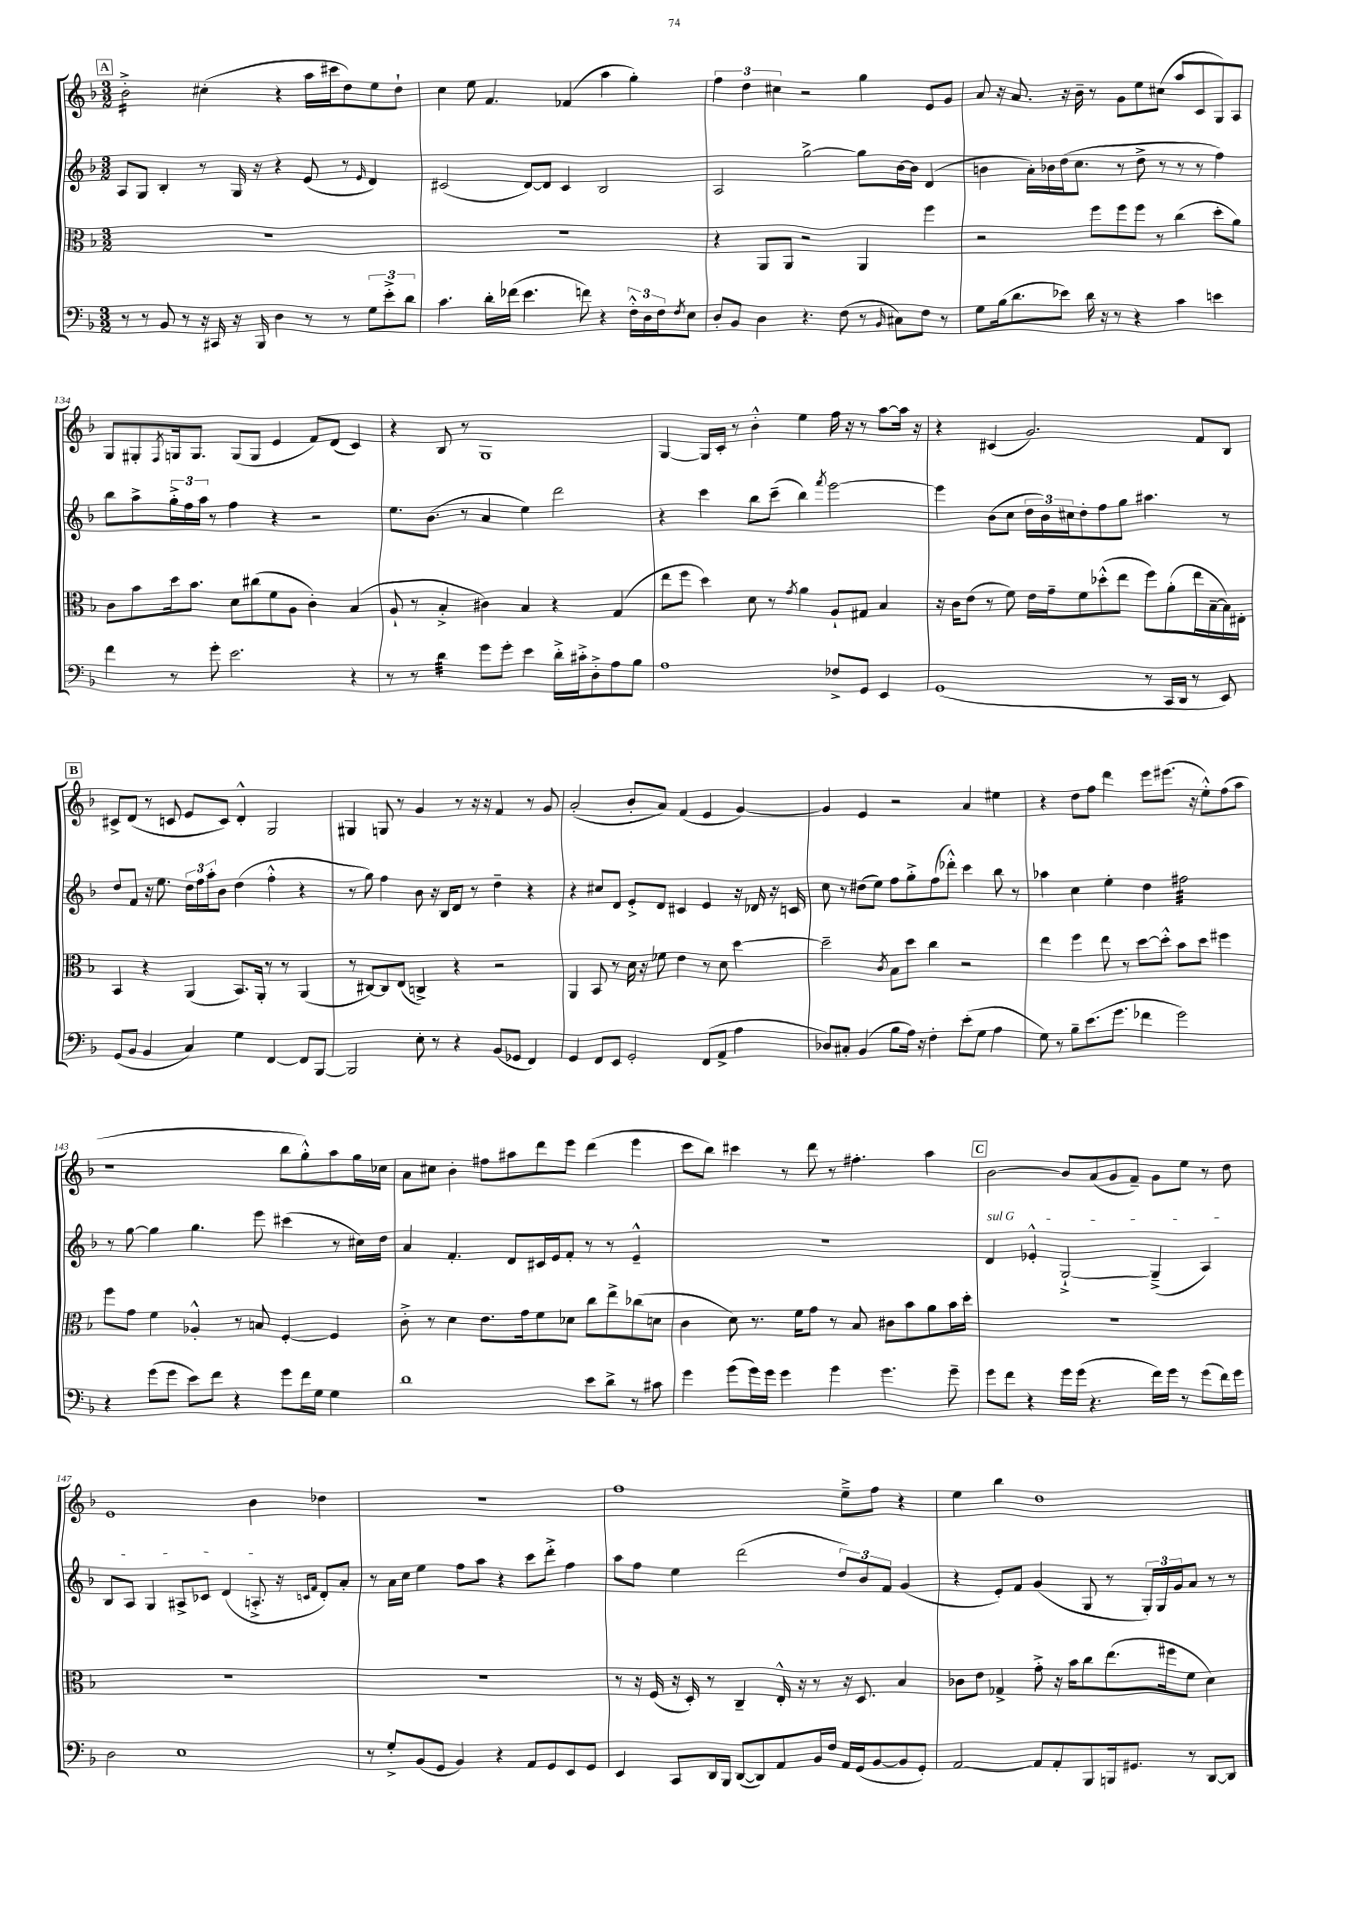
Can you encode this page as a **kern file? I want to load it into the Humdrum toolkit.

**kern	**kern	**kern	**kern
*staff4	*staff3	*staff2	*staff1
*clefF4	*clefC3	*clefG2	*clefG2
*k[b-]	*k[b-]	*k[b-]	*k[b-]
*M3/2	*M3/2	*M3/2	*M3/2
8r	1.r	8A	2b-'^
8r	.	8G	.
8BB-	.	4B-'	.
8r	.	.	.
16r	.	8r	(4cc#'
16CC#	.	.	.
16r	.	16G	.
16BBB-	.	16r	.
4D	.	4r	4r
8r	.	(8e	16aa
.	.	.	16ccc#
8r	.	8r	8dd)
.	.	16qqe	.
12G	.	4d)	8ee
12e'^	.	.	.
.	.	.	8dd`
12d	.	.	.
=	=	=	=
4.c	1.r	(2c#	4cc
.	.	.	8ee
16d'	.	.	4.f
(16f-	.	.	.
4.e	.	[8d)	.
.	.	8d]	.
.	.	4c#	(4f-
8f)	.	.	.
4r	.	2B-	4aa
24F'^^	.	.	4gg')
24D	.	.	.
24F	.	.	.
8qF	.	.	.
8E	.	.	.
=	=	=	=
8D'	4r	2A	6ff
8BB-	.	.	.
.	.	.	6dd
4D	8AA	.	.
.	.	.	6cc#
.	8AA	.	.
4.r	2r	[2gg^	2r
(8F	.	.	.
8r	4AA	8gg]	4gg
16qqBB-	.	.	.
8C#)	.	[16b-	.
.	.	16b-]	.
8F	4ff	(4d	8e
8r	.	.	8g
=	=	=	=
8G	2r	4b	8a
(16B-	.	.	16r
8.d	.	.	8.a
.	.	16a')	.
.	.	16b-	.
8e-)	.	(16dd	16r
.	.	8.cc	16b-~
16d	8ff	.	8r
16r	.	.	.
8r	8ff	8r	8g
4r	8ff	8dd^	8ee
.	8r	8r	(8cc#
4c	(4cc	8r	8aa
.	.	8r	8c
4e	8dd'	4ff)	8G)
.	8a)	.	8A
=	=	=	=
4f	8c	8bb-	8G
.	8b-	8aa^	8G#'
.	.	.	8qF
8r	16dd	24gg'^	16G
.	.	24ff	.
.	8.b-	.	8.G
.	.	24aa	.
8g'	.	8r	.
2.e	8d	4ff	(8G
.	(8cc#	.	8G
.	8f	4r	4e
.	8A	.	.
.	4c')	2r	8f)
.	.	.	(8d
4r	(4B-	.	4c)
=	=	=	=
8r	8A`	8.ee	4r
8r	8r	.	.
.	.	(8.b-	.
4d	4B-'^	.	8B-
.	.	8r	8r
8g	4c#)	4a	1G
8g'	.	.	.
4e	4B-	4ee)	.
16d'^	4r	2ddd	.
16c#'^	.	.	.
8D'^	.	.	.
8A	(4G	.	.
8B-	.	.	.
=	=	=	=
1A	8ee	4r	[4G
.	8ff	.	.
.	4dd)	4ccc	16G]
.	.	.	16c'
.	.	.	8r
.	8d	8bb-	4b-'^^
.	8r	(8ccc~	.
.	8qg	.	.
.	4a	4bb-)	4ee
.	.	8qfff	.
8F-^	8A`	[2eee	16ff
.	.	.	16r
8GG	8G#	.	8r
4EE	4B-	.	[8aa
.	.	.	16aa]
.	.	.	16r
=	=	=	=
(1GG	16r	4eee]	4r
.	16c	.	.
.	(8e	.	.
.	8r	(8b-	(4c#
.	8f)	8cc	.
.	16e	24dd	2.g)
.	.	24b-)	.
.	16g~	.	.
.	.	24cc#	.
.	8f	8dd'	.
.	(8dd-'^^	8ff	.
.	8ee	8gg	.
8r	8ff)	4.aa#	.
16CC	(8a'	.	.
16DD	.	.	.
8r	16ee	.	8f
.	[16B-~	.	.
8EE)	16B-])	8r	8B-
.	16E#'	.	.
=	=	=	=
(8GG	4BB-	8dd	8c#^
8BB-	.	8f	(8d
4BB-	4r	16r	8r
.	.	8.ee	.
.	.	.	8c
4C)	(4AA	24dd	8e
.	.	24ff	.
.	.	24aa'	.
.	.	8b-	8c)
4G	8.BB-)	(4dd	4d'^^
.	16AA'	.	.
[4FF	8r	4ff'^^	2G
.	8r	.	.
8FF]	(4AA	4r	.
[8BBB-	.	.	.
=	=	=	=
2BBB-]	8r	8r	4G#
.	[8C#)	8gg)	.
.	8C#]	4ff	8G
.	(8E	.	8r
8E'	4C^)	8b-	4g
8r	.	16r	.
.	.	16B-	.
4r	4r	8d	8r
.	.	8r	16r
.	.	.	16r
(8BB-	2r	4dd~	4f
8GG-	.	.	.
4FF)	.	4r	8r
.	.	.	8g
=	=	=	=
4GG	4AA	4r	(2a'
8FF	8BB-	8cc#	.
8EE	8r	8d	.
2GG'	16d	8e'^	8b-'
.	16r	.	.
.	8f-	8d	8a)
.	4e	4c#	(4f
(8FF	8r	4e	4e
8AA^	8d	.	.
4A	[4dd	16r	[4g)
.	.	16d-	.
.	.	16r	.
.	.	16c	.
=	=	=	=
8D-)	2dd~]	8cc	4g]
8C#'	.	8r	.
(4BB-	.	(8dd#	4e
.	.	8ee)	.
.	8qc	.	.
8B-	8B-	8ff	2r
16A)	8dd	8gg'^	.
16r	.	.	.
4F'	4cc	(8ff	.
.	.	8ddd-'^^)	.
(8e'	2r	4ccc	4a
8G	.	.	.
4A	.	8bb-	4ee#
.	.	8r	.
=	=	=	=
8G)	4ee	4aa-	4r
8r	.	.	.
8B-~	4ff	4cc	8dd
(8.e	.	.	8ff
.	8ee	4ee'	4ddd
8.g	.	.	.
.	8r	.	.
4f-	[8dd	4dd	8eee
.	8dd'^^]	.	(8.eee#
2g)	8b-	2ff#	.
.	.	.	16r
.	8dd	.	8ee'^^)
.	4ff#	.	(8ff
.	.	.	8aa
=	=	=	=
4r	8ff	8r	1r
.	8g	[8gg	.
(8g	4f	4gg]	.
8g	.	.	.
8e)	4A-'^^	4.gg	.
8f	.	.	.
4r	8r	.	.
.	8B	8eee	.
8g	[4F'	(4ccc#	8bb-
16f	.	.	8gg'^^)
16G	.	.	.
4G	4F]	8r	8aa
.	.	16cc#)	16gg
.	.	16dd	16cc-
=	=	=	=
1d	8c'^	4a	8a
.	8r	.	8cc#
.	4d	4.f'	4b-'
.	8.e	.	8ff#
.	.	8d	8aa#
.	16g	.	.
.	8f	16c#	8ddd
.	.	16e	.
.	8d-	8f'	8eee
8e	8cc	8r	(4ddd
8d^	8ee^	8r	.
8r	(8cc-	4e~^^	4eee
8c#	8d	.	.
=	=	=	=
4g	4c	1.r	8ccc
.	.	.	8bb-)
(8g	8d)	.	4ccc#
16g)	8.r	.	.
16g	.	.	.
4g	.	.	8r
.	16f	.	.
.	8g	.	8ddd
4g	8r	.	8r
.	8B-	.	4.ff#'
4.g	8c#	.	.
.	8b-	.	.
.	8a	.	4aa
8g~	16b-	.	.
.	16dd'	.	.
=	=	=	=
8g	1.r	4d	[2b-
8f	.	.	.
4r	.	4e-'^^	.
16g	.	[2G`^	8b-]
(16g	.	.	.
4.r	.	.	(8a
.	.	.	8g
.	.	.	8f~)
16f)	.	(4G~^]	8g
16g	.	.	.
8r	.	.	8ee
(8g	.	4A)	8r
16f)	.	.	8dd
16g	.	.	.
=	=	=	=
2D	1.r	8B-	1e
.	.	8A	.
.	.	4G	.
1E	.	8A#^	.
.	.	8c-	.
.	.	(4d	.
.	.	8.A'^	4b-
.	.	16r	.
.	.	16qqc	.
.	.	16qqf	.
.	.	8d')	4dd-
.	.	8a'	.
=	=	=	=
8r	1.r	8r	1.r
8G'^	.	16a	.
.	.	16cc	.
(8BB-	.	4ee	.
8GG	.	.	.
4BB-)	.	8ff	.
.	.	8aa	.
4r	.	4r	.
8AA	.	8ccc	.
8GG	.	8ddd'^	.
8EE	.	4ff	.
8GG	.	.	.
=	=	=	=
4EE	8r	8aa	1ff
.	16r	8ff	.
.	(16F	.	.
8CC	16r	4ee	.
.	16D')	.	.
16DD	8r	.	.
16BBB-	.	.	.
([8DD	4C~	(2ddd	.
8DD])	.	.	.
8AA	16E'^^	.	.
.	16r	.	.
16BB-	8r	.	.
16F	.	.	.
16AA	16r	12dd)	8ee~^
(16GG	8.D	.	.
.	.	12b-	.
[8BB-	.	.	8ff
.	.	12f	.
8BB-]	4B-	(4g	4r
8GG')	.	.	.
=	=	=	=
[2AA	8c-	4r	4ee
.	8e	.	.
.	4G-^	8e')	4bb-
.	.	8f	.
8AA]	8g'^	(4g	1dd
8AA'	16r	.	.
.	16b-	.	.
8BBB-	8cc	8G	.
16BBB	(8.ee	8r	.
8.GG#	.	.	.
.	.	24G')	.
.	.	24G	.
.	16ff#	.	.
.	.	24g	.
8r	8f	8a	.
[8DD	4d)	8r	.
8DD]	.	8r	.
==	==	==	==
*-	*-	*-	*-
